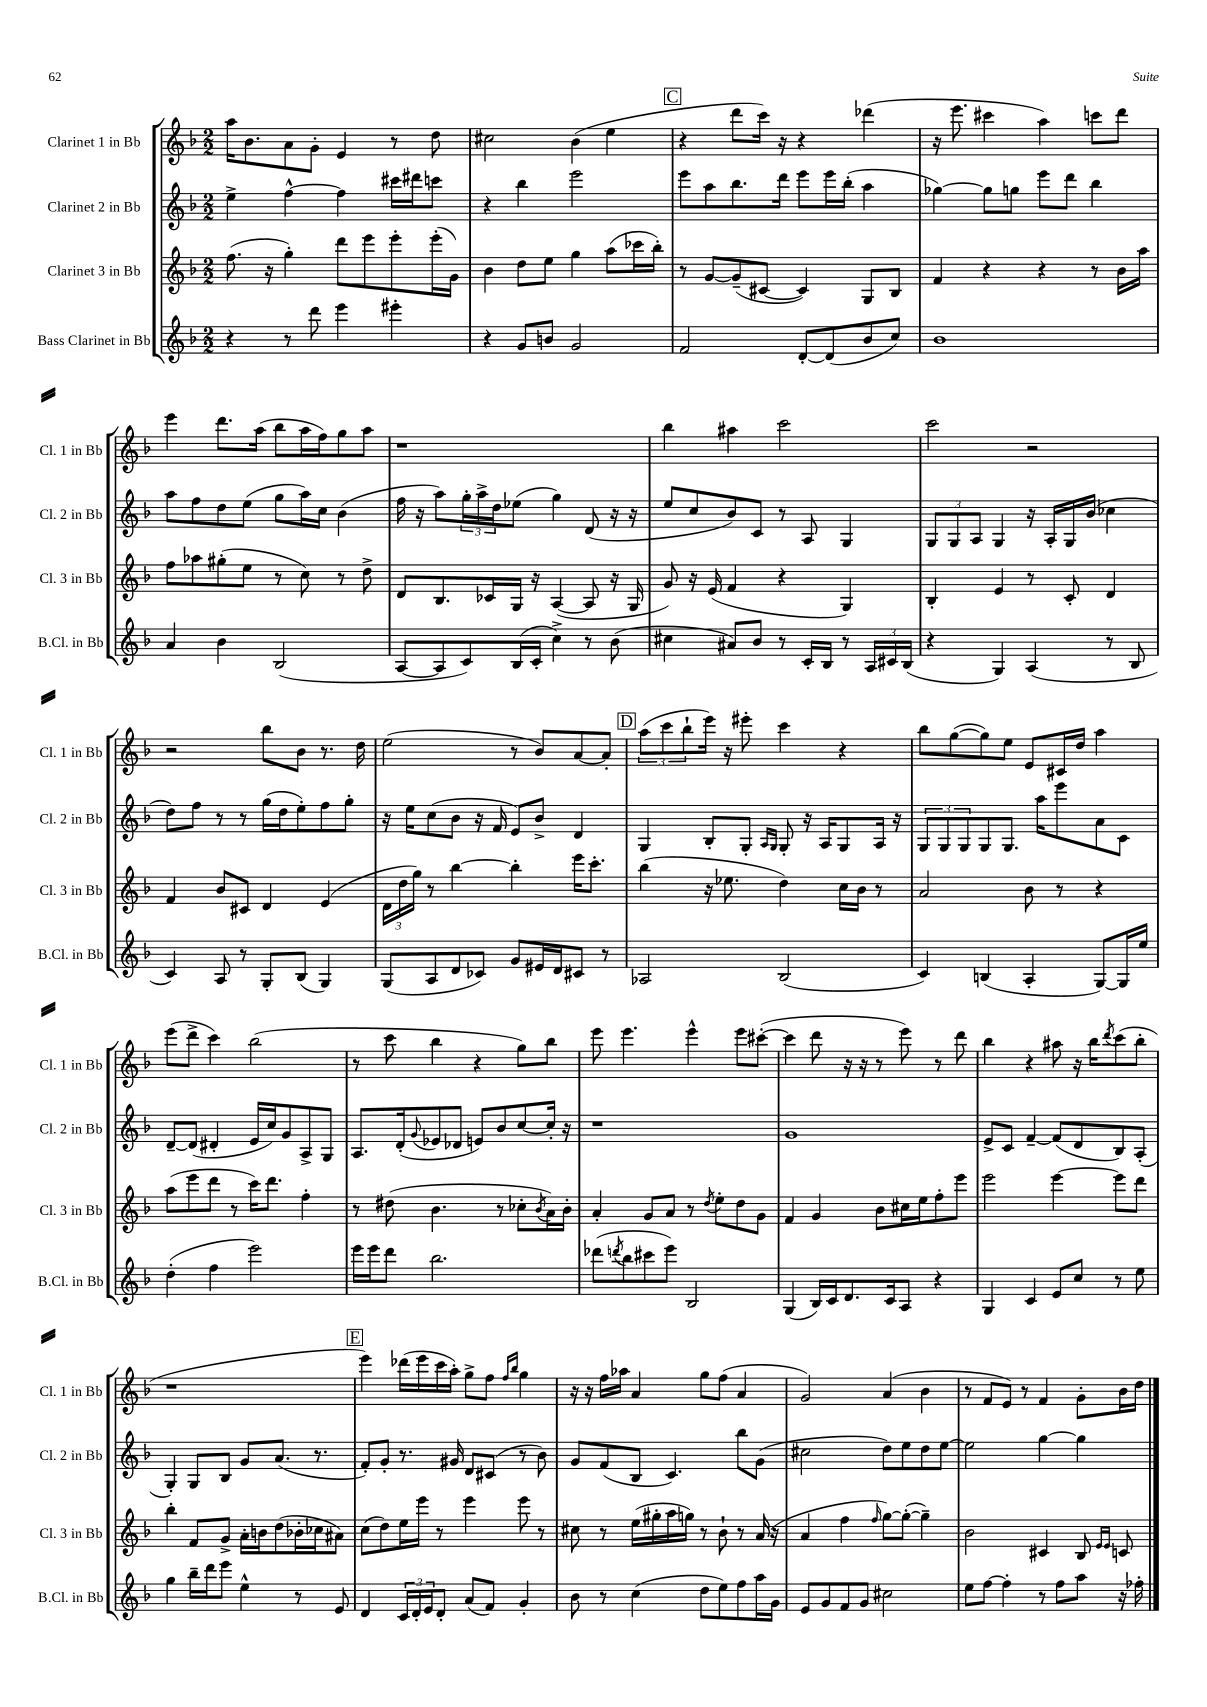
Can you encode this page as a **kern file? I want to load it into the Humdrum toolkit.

**kern	**kern	**kern	**kern
*part4	*part3	*part2	*part1
*staff4	*staff3	*staff2	*staff1
*I"Bass Clarinet in Bb	*I"Clarinet 3 in Bb	*I"Clarinet 2 in Bb	*I"Clarinet 1 in Bb
*I'B.Cl. in Bb	*I'Cl. 3 in Bb	*I'Cl. 2 in Bb	*I'Cl. 1 in Bb
*clefG2	*clefG2	*clefG2	*clefG2
*k[b-]	*k[b-]	*k[b-]	*k[b-]
*M2/2	*M2/2	*M2/2	*M2/2
=40	=40	=40	=40
4r	(8.ff\	4ee^\	16aa\KL
.	.	.	8.b-\
.	16r	.	.
8r	4gg'\)	[4ff^^\	8a\
8ddd\	.	.	8g'\J
4eee\	8ddd\L	4ff\]	4e/
.	8eee\	.	.
4eee#X'\	8eee'\	16ccc#X\LL	8r
.	.	16ddd#X\J	.
.	(16eee'\L	8cccn\J	8dd\
.	16g\JJ)	.	.
=41	=41	=41	=41
4r	4b-\	4r	2cc#X\
8g/L	8dd\L	4bb-\	.
8bn/J	8ee\J	.	.
2g/	4gg\	2eee\	(4b-\
.	(8aa\L	.	4ee\
.	16ccc-X\L	.	.
.	16bb-'\JJ)	.	.
!!LO:REH:place=s1:t=C
=42	=42	=42	=42
2f/	8r	8eee\L	4r
.	[8g/L	8aa\	.
.	(8g~/]	8.bb-\	8ddd\L
.	[8c#X/J	.	16ccc\Jk)
.	.	16ddd\Jk	16r
[8d'/L	4c#/])	8eee\L	4r
(8d/]	.	16eee\L	.
.	.	(16bb-'\JJ	.
8b-/	8G/L	4aa\	(4ddd-X\
8cc/J)	8B-/J	.	.
=43	=43	=43	=43
1b-	4f/	[4gg-X\)	16r
.	.	.	8.eee\
.	4r	8gg-\L]	4ccc#X\
.	.	8ggn\J	.
.	4r	8eee\L	4aa\)
.	.	8ddd\J	.
.	8r	4bb-\	8cccn\L
.	16b-\LL	.	8ddd\J
.	16aa\JJ	.	.
!!LO:LB:g=z
=44	=44	=44	=44
4a/	8ff\L	8aa\L	4eee\
.	8aa-X\	8ff\	.
4b-\	(8gg#X'\	8dd\	8.ddd\L
.	8ee\J	(8ee\J	.
.	.	.	(16aa\Jk
(2B-/	8r	8gg\L	8bb-\L
.	8cc\)	16aa\L)	16aa\L
.	.	16cc\JJ	16ff\J)
.	8r	(4b-\	8gg\
.	8dd^\	.	8aa\J
=45	=45	=45	=45
[8A/L	8d/L	16ff\	1r
.	.	16r	.
8A/]	8.B-/	8aa\L)	.
8c/)	.	24gg'\L	.
.	.	24aa^\	.
.	16c-X/L	.	.
.	.	24dd\J	.
(16B-/L	16G/JJ	(8ee-X\J	.
16c'/JJ	16r	.	.
4cc^\)	([4A/	4gg\)	.
8r	8A/]	(8d/	.
(8b-\	16r	16r	.
.	16G/	16r	.
=46	=46	=46	=46
4cc#X\	8g/)	8ee/L	4bb-\
.	16r	8cc/	.
.	(16e/	.	.
8a#X/L)	4f/	8b-/)	4aa#X\
8b-/J	.	8c/J	.
8r	4r	8r	2ccc\
16c'/LL	.	8A/	.
16B-/JJ	.	.	.
8r	4G/)	4G/	.
24A/LL	.	.	.
24c#X/	.	.	.
(24B-/JJ	.	.	.
=47	=47	=47	=47
4r	4B-'/	12G/L	2ccc\
.	.	12G/	.
.	.	12A/J	.
4G/)	4e/	4G/	.
(4A/	8r	16r	2r
.	.	16A'/LL	.
.	8c'/	16G/	.
.	.	(16b-/JJ	.
8r	4d/	4cc-X\	.
8B-/	.	.	.
!!LO:LB:g=z
=48	=48	=48	=48
4c/)	4f/	8dd\L)	2r
.	.	8ff\J	.
8A/	8b-/L	8r	.
8r	8c#X/J	8r	.
8G'/L	4d/	(16gg\LL	8bb-\L
.	.	16dd\J	.
(8B-/J	.	8ee'\)	8b-\J
4G/)	(4e/	8ff\	8.r
.	.	8gg'\J	.
.	.	.	16dd\
=49	=49	=49	=49
(8G/L	24d\LL	16r	(2ee\
.	24dd\	.	.
.	.	16ee\KL	.
.	24gg\JJ)	.	.
8A/	8r	(8cc\	.
8d/	[4bb-\	8b-\J	.
8c-X/J)	.	16r	.
.	.	16f/	.
8g/L	4bb-'\]	8e/L)	8r
16e#X/L	.	8b-^/J	8b-/L)
16d/J	.	.	.
8c#X/J	16eee\KL	4d/	[8a/
.	8.ccc'\J	.	.
8r	.	.	8a'/J]
!!LO:REH:place=s1:t=D
=50	=50	=50	=50
2A-X/	(4bb-\	4G/	(12aa\L
.	.	.	12ccc\
.	.	.	12bb-`\
.	16r	8B-'/L	16eee\Jk)
.	8.ee-X\	.	16r
.	.	8G'/J	8eee#X'\
.	.	16qqA/LL	.
.	.	16qqG/JJ	.
(2B-/	4dd\)	8G'/	4ccc\
.	.	16r	.
.	.	16A/KL	.
.	16cc\LL	8G/	4r
.	16b-\JJ	.	.
.	8r	16A/Jk	.
.	.	16r	.
=51	=51	=51	=51
4c/)	2a/	12G/L	8bb-\L
.	.	12G/	.
.	.	.	([8gg\
.	.	12G/	.
(4Bn/	.	8G/	8gg\])
.	.	8.G/J	8ee\J
4A'/	8b-\	.	8e/L
.	.	16aa\KL	.
.	8r	8eee\	16c#X/L
.	.	.	16dd/JJ
[8G/L)	4r	8a\	4aa\
16G/L]	.	8c\J	.
16ee/JJ	.	.	.
!!LO:LB:g=z
=52	=52	=52	=52
(4dd'\	(8aa\L	[8d~/L	(8eee\L
.	8eee\	(8d/J]	8ddd^\J
4ff\	8ddd\J	4d#X'/	4ccc\)
.	8r	.	.
2eee\)	16ccc\KL)	16e/LL	(2bb-\
.	8.ddd\J	16cc/J)	.
.	.	8g/	.
.	4ff'\	8A^/	.
.	.	8G/J	.
=53	=53	=53	=53
16eee\LL	8r	8.A/L	8r
16eee\J	.	.	.
8ddd\J	(8dd#X\	.	8ccc\
.	.	(16d'/k	.
.	.	8qqg/	.
2.bb-\	4.b-\	8e-X/	4bb-\
.	.	8d-X/J	.
.	.	8en/L)	4r
.	8r	8b-/	.
.	8cc-X'\L	[8cc/	8gg\L)
.	8qb-/	.	.
.	16a\L)	16cc'/Jk]	8bb-\J
.	16b-'\JJ	16r	.
=54	=54	=54	=54
(8ddd-X\L	4a'/	1r	8eee\
8qdddn/	.	.	.
8bb-\	.	.	4.eee\
8ccc#X\	8g/L	.	.
8eee\J)	8a/J	.	.
2B-/	8r	.	4eee^^\
.	8qdd/	.	.
.	8ee'\L	.	.
.	8dd\	.	8eee\L
.	8g\J	.	([8ccc#X'\J
=55	=55	=55	=55
(4G/	4f/	1g	4ccc#\]
16B-/LL)	4g/	.	8ddd\
16c/J	.	.	.
8.d/	.	.	16r
.	.	.	16r
.	8b-\L	.	8r
16c/k	.	.	.
8A/J	16cc#X\L	.	8eee\)
.	16ee\J	.	.
4r	8ff'\	.	8r
.	8eee\J	.	8ddd\
=56	=56	=56	=56
4G/	2eee\	8e^/L	4bb-\
.	.	8c/J	.
4c/	.	[4f~/	4r
8e/L	[4eee\	(8f/L]	8aa#X\
8cc/J	.	8d/	16r
.	.	.	16bb-\KL
.	.	.	8qddd/
8r	8eee\L]	8B-/)	(8ccc\
8ee\	8ddd\J	(8A'/J	8bb-'\J
!!LO:LB:g=z
=57	=57	=57	=57
4gg\	4bb-'\	4G'/)	1r
16bb-~\LL	8f/L	8G/L	.
16ddd\J	.	.	.
8eee\J	8g^/J	8B-/J	.
4ee^^\	16a'\LL	8g/L	.
.	16bn\J	.	.
.	(8dd\	(8.a/J	.
8r	16b-X'\L	.	.
.	16cc-X\J	8.r	.
8e/	8a#X\J)	.	.
!!LO:REH:place=s1:t=E
=58	=58	=58	=58
4d/	(8cc\L	8f'/L)	4eee\)
.	8dd\)	8g'/J	.
24c/LL	16ee\L	8.r	(16ddd-X\LL
24d'/	.	.	.
.	16eee\JJ	.	16eee\
24e/J	.	.	.
8d'/J	8r	.	16ccc\
.	.	16g#X/	16aa'\JJ)
(8a/L	4eee\	8d/L	8gg^\L
8f/J)	.	(8c#X/J	8ff\J
.	.	.	16qqff/LL
.	.	.	16qqbb-/JJ
4g'/	8eee\	8r	4gg\
.	8r	8b-\)	.
=59	=59	=59	=59
8b-\	8cc#X\	8g/L	16r
.	.	.	16r
8r	8r	(8f/	16ff\LL
.	.	.	16aa-X\JJ
(4cc\	(16ee\LL	8B-/J	4a/
.	16gg#X'\	.	.
.	16aa\	4.c/)	.
.	16ggn\JJ)	.	.
8dd\L	8r	.	8gg\L
8ee\)	8b-`\	.	(8ff\J
8ff\	8r	8bb-\L	4a/
16aa\L	(16a/	(8g\J	.
16g\JJ	16r	.	.
=60	=60	=60	=60
8e/L	4a/	2cc#X\	2g/)
8g/	.	.	.
8f/	4ff\	.	.
8g/J	.	.	.
.	16qqff/	.	.
2cc#X\	[8gg\L)	8dd\L)	(4a/
.	(8gg'\J_	8ee\	.
.	4gg~\])	8dd\	4b-\
.	.	[8ee\J	.
=61	=61	=61	=61
8ee\L	2b-\	2ee\]	8r
[8ff\J	.	.	8f/L
4ff'\]	.	.	8e/J)
.	.	.	8r
8r	4c#X/	[4gg\	4f/
8ff\L	.	.	.
8aa\J	8B-/	4gg\]	8g'\L
.	16qqe/LL	.	.
.	16qqe/JJ	.	.
16r	8cn/	.	16b-\L
16ff-X'\	.	.	16dd\JJ
==	==	==	==
*-	*-	*-	*-
